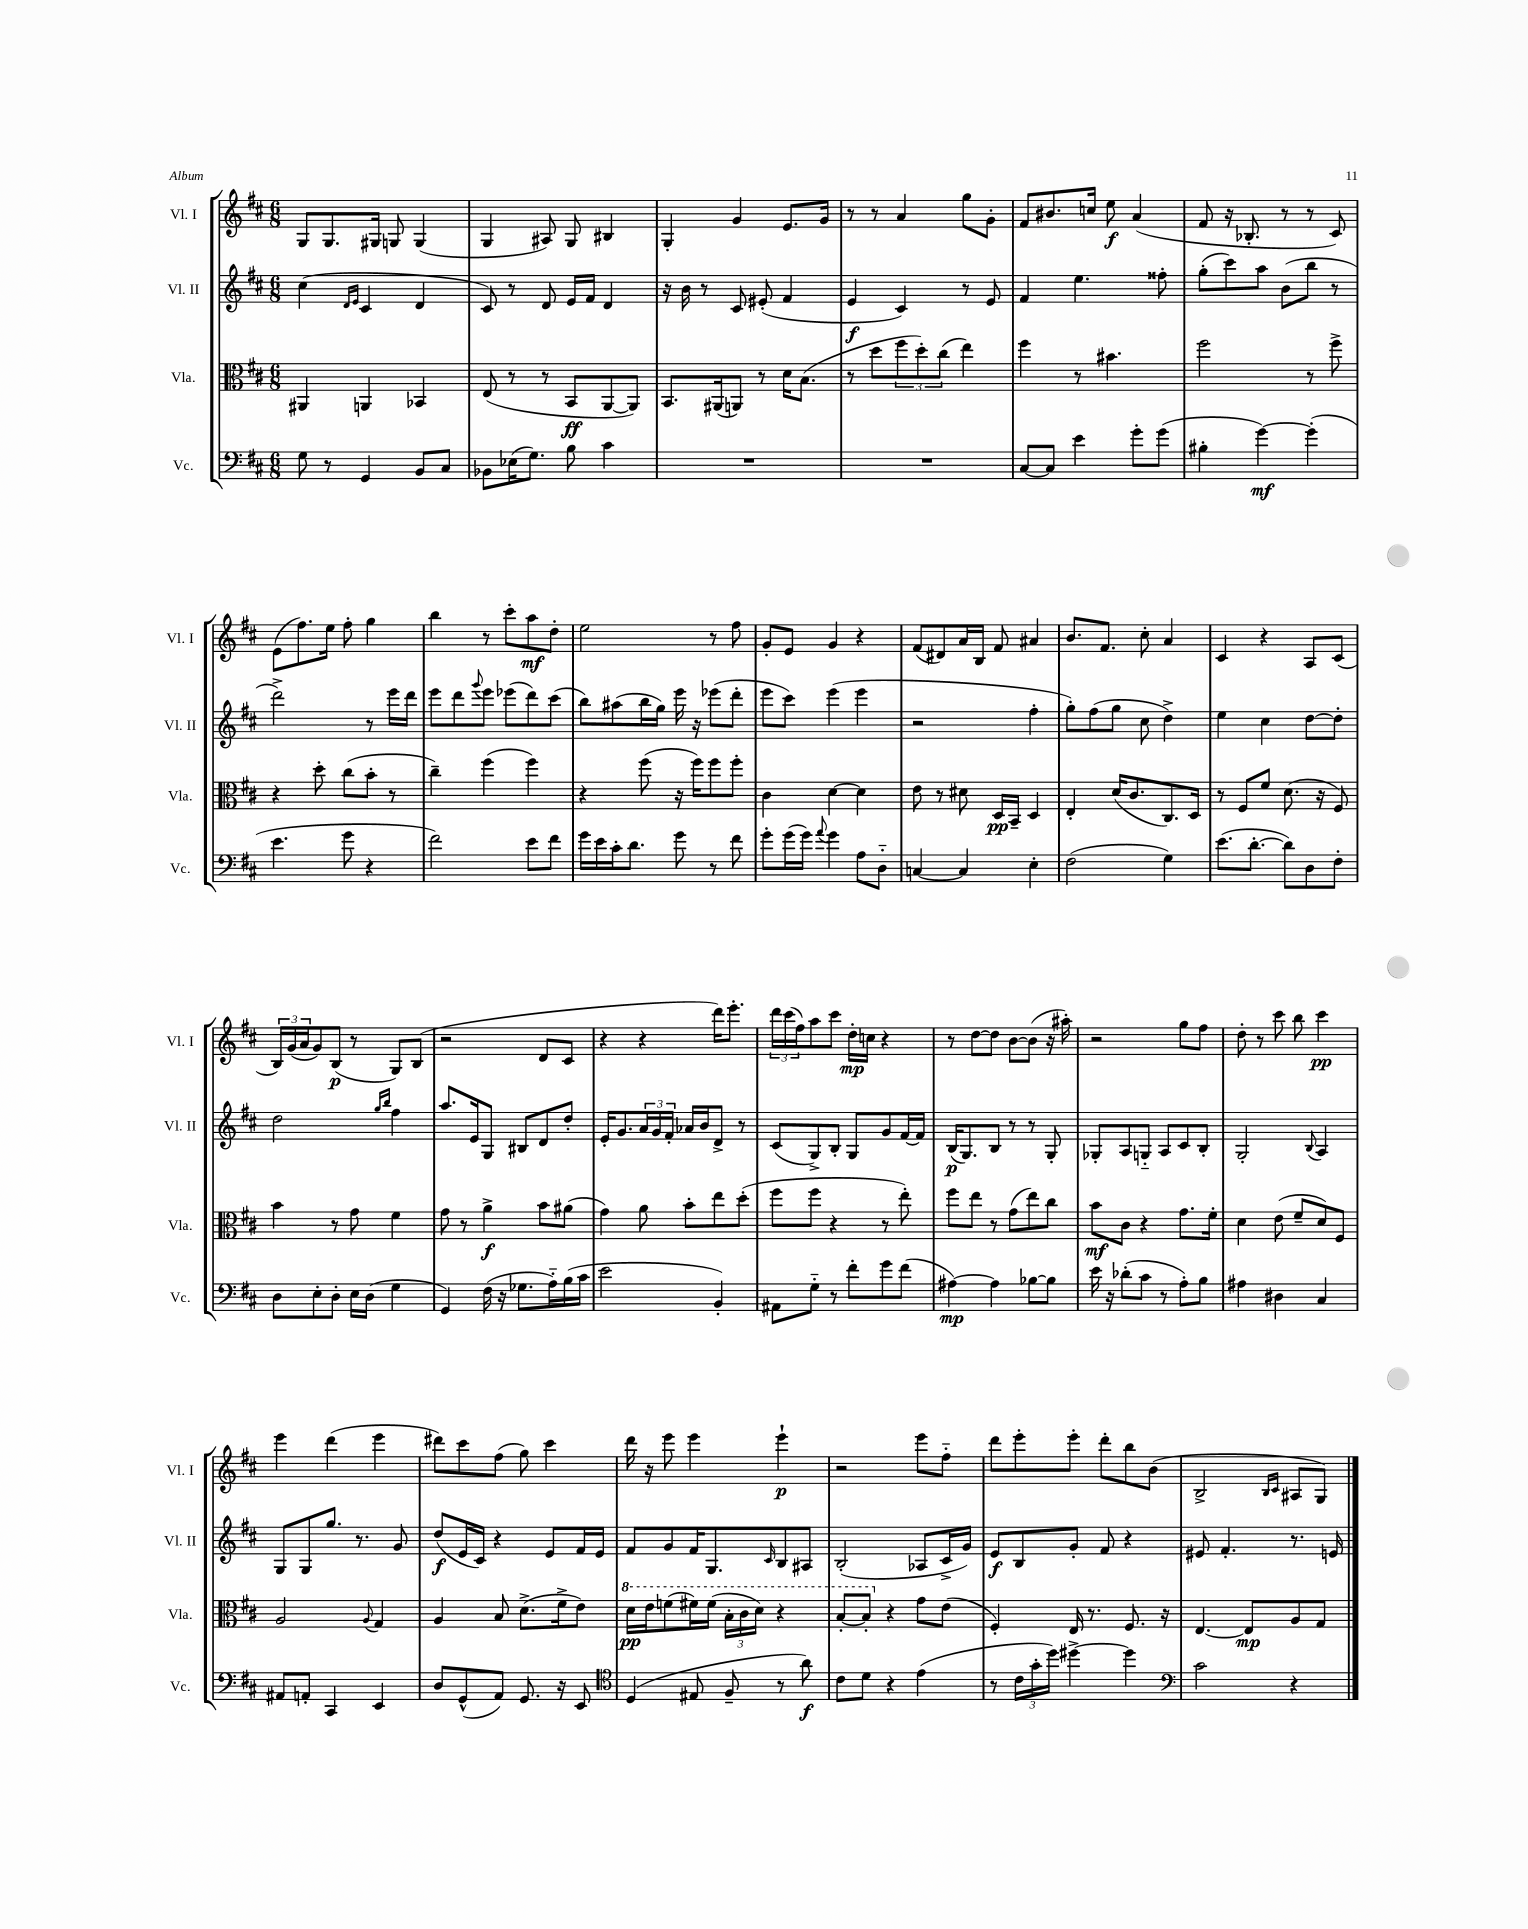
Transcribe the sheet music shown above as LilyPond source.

<<
\new StaffGroup <<
\new Staff = "s0" \with { instrumentName = "Vl. I" shortInstrumentName = "Vl. I" } {
    \clef treble \key d \major \numericTimeSignature \time 6/8
    g8 g8. gis16 g8 g4( |
    g4 ais8) g8 bis4 |
    g4-. g'4 e'8. g'16 |
    r8 r8 a'4 g''8 g'8-. |
    fis'8 bis'8. c''16 e''8\f a'4( |
    fis'8 r16 bes8.-. r8 r8 cis'8) |
    e'8( fis''8.) e''16 fis''8-. g''4 |
    b''4 r8 cis'''8-. a''8\mf d''8-. |
    e''2 r8 fis''8 |
    g'8-. e'8 g'4 r4 |
    fis'8( dis'8) a'16 b16 fis'8 ais'4 |
    b'8. fis'8. cis''8-. a'4 |
    cis'4 r4 a8 cis'8( |
    \tuplet 3/2 { b16) g'16( a'16 } g'8) b8\p( r8 g8) b8( |
    r2 d'8 cis'8 |
    r4 r4 d'''16) e'''8.-. |
    \tuplet 3/2 { d'''16 cis'''16( fis''16) } a''8 cis'''8 d''16-.\mp c''16 r4 |
    r8 d''8~ d''8 b'8~ b'8( r16 ais''16-.) |
    r2 g''8 fis''8 |
    d''8-. r8 cis'''8 b''8 cis'''4\pp |
    e'''4 d'''4( e'''4 |
    dis'''8) cis'''8 fis''8( g''8) cis'''4 |
    d'''16 r16 e'''8 e'''4 e'''4-!\p |
    r2 e'''8 fis''8-_ |
    d'''8 e'''8-. e'''8-. d'''8-. b''8 b'8( |
    b2-> \grace { b16 cis'16 } ais8 g8) \bar "|." |
}
\new Staff = "s1" \with { instrumentName = "Vl. II" shortInstrumentName = "Vl. II" } {
    \clef treble \key d \major \numericTimeSignature \time 6/8
    cis''4( \grace { d'16 e'16 } cis'4 d'4 |
    cis'8) r8 d'8 e'16 fis'16 d'4 |
    r16 b'16 r8 cis'8 eis'8-.( fis'4 |
    e'4\f cis'4) r8 e'8 |
    fis'4 e''4. fisis''8-. |
    g''8-.( cis'''8) a''8 b'8( b''8 r8 |
    d'''2->) r8 e'''16 d'''16 |
    e'''8 d'''8 \appoggiatura { g'''8 } e'''8 ees'''8( d'''8) cis'''8( |
    b''8) ais''8( b''16 g''16) e'''16 r16 ees'''8( d'''8-. |
    e'''8 cis'''8) e'''4( e'''4 |
    r2 fis''4-. |
    g''8-.) fis''8( g''8 cis''8 d''4->) |
    e''4 cis''4 d''8~ d''8-. |
    d''2 \grace { g''16 b''16 } fis''4 |
    a''8. e'16 g8 bis8 d'8 d''8-. |
    e'16-. g'8. \tuplet 3/2 { a'16 g'16 fis'16-. } aes'16 b'16 d'8-> r8 |
    cis'8( g8->) b8-. g8 g'8 fis'16~ fis'16 |
    b16\p( g8.) b8 r8 r8 g8-. |
    ges8-. a8 g8-_ a8 cis'8 b8-. |
    g2-. \appoggiatura { b8 } a4 |
    g8 g8 g''8. r8. g'8 |
    d''8\f( e'16 cis'16) r4 e'8 fis'16 e'16 |
    fis'8 g'8 fis'16 g8. \grace { cis'16 } b8 ais8 |
    b2-.( aes8 cis'16-> g'16) |
    e'8\f b8 g'8-. fis'8 r4 |
    eis'8 fis'4.-. r8. e'16 \bar "|." |
}
\new Staff = "s2" \with { instrumentName = "Vla." shortInstrumentName = "Vla." } {
    \clef alto \key d \major \numericTimeSignature \time 6/8
    ais,4 a,4 bes,4 |
    e8( r8 r8 b,8\ff a,8~ a,8) |
    b,8. ais,16( a,8) r8 d'16 b8.( |
    r8 d''8 \tuplet 3/2 { fis''8 d''8-.) cis''8( } e''4) |
    fis''4 r8 bis'4. |
    fis''2 r8 fis''8-> |
    r4 d''8-. cis''8( b'8-. r8 |
    cis''4--) fis''4( fis''4) |
    r4 fis''8( r16 fis''16) fis''8 fis''8-. |
    cis'4 d'4~ d'4 |
    e'8 r8 dis'8 d16\pp b,16-- d4 |
    e4-. d'16( cis'8. cis8.) d16 |
    r8 fis8 fis'8 d'8.( r16 fis8) |
    b'4 r8 g'8 fis'4 |
    g'8 r8 a'4->\f b'8 ais'8( |
    g'4) a'8 b'8-. e''8 d''8-.( |
    fis''8 fis''8 r4 r8 e''8-.) |
    fis''8 e''8 r8 g'8( e''8) cis''8 |
    b'8\mf cis'8 r4 g'8. fis'16-. |
    d'4 e'8( fis'8-- d'8) fis8 |
    a2 \appoggiatura { a8 } g4 |
    a4 b8 d'8.->( fis'16-> e'8) |
    \ottava #1 d''16\pp e''16 f''8( fis''16) fis''16( \tuplet 3/2 { b'16-. cis''16 d''16) } r4 |
    b'8~-. b'8-. \ottava #0 r4 g'8 e'8( |
    fis4-.) e16 r8. fis8. r16 |
    e4.~ e8\mp a8 g8 \bar "|." |
}
\new Staff = "s3" \with { instrumentName = "Vc." shortInstrumentName = "Vc." } {
    \clef bass \key d \major \numericTimeSignature \time 6/8
    g8 r8 g,4 b,8 cis8 |
    bes,8 ees16( g8.) b8 cis'4 |
    R2. |
    R2. |
    cis8~ cis8 e'4 g'8-. g'8( |
    bis4-. g'4~\mf) g'4-.( |
    e'4. g'8 r4 |
    fis'2) e'8 fis'8 |
    g'16 e'16 cis'16-. d'8. g'8 r8 fis'8 |
    g'8-. g'16( g'16) \appoggiatura { a'8 } g'4 a8 d8-_ |
    c4~ c4 e4-. |
    fis2( g4) |
    e'8.( d'8.~-. d'8) d8 fis8-. |
    d8 e8-. d8-. e16 d16( g4 |
    g,4) fis16( r16 ges8. a16-_) b16( cis'16 |
    e'2 b,4-.) |
    ais,8 g8-_ r8 fis'8-. g'8 fis'8( |
    ais4~\mp) ais4 bes8~ bes8 |
    e'16 r16 des'8-.( cis'8 r8 a8-.) b8 |
    ais4 dis4 cis4 |
    ais,8 a,8-. cis,4 e,4 |
    d8 g,8-^( a,8) g,8. r16 e,8 |
    \clef tenor d4( eis8 fis8-- r8 a'8\f) |
    cis'8 d'8 r4 e'4( |
    r8 \tuplet 3/2 { cis'16 g'16-. d''16) } dis''4~-> dis''4 |
    \clef bass cis'2 r4 \bar "|." |
}
>>
>>
\layout { \context { \Score \remove "Bar_number_engraver" } }
